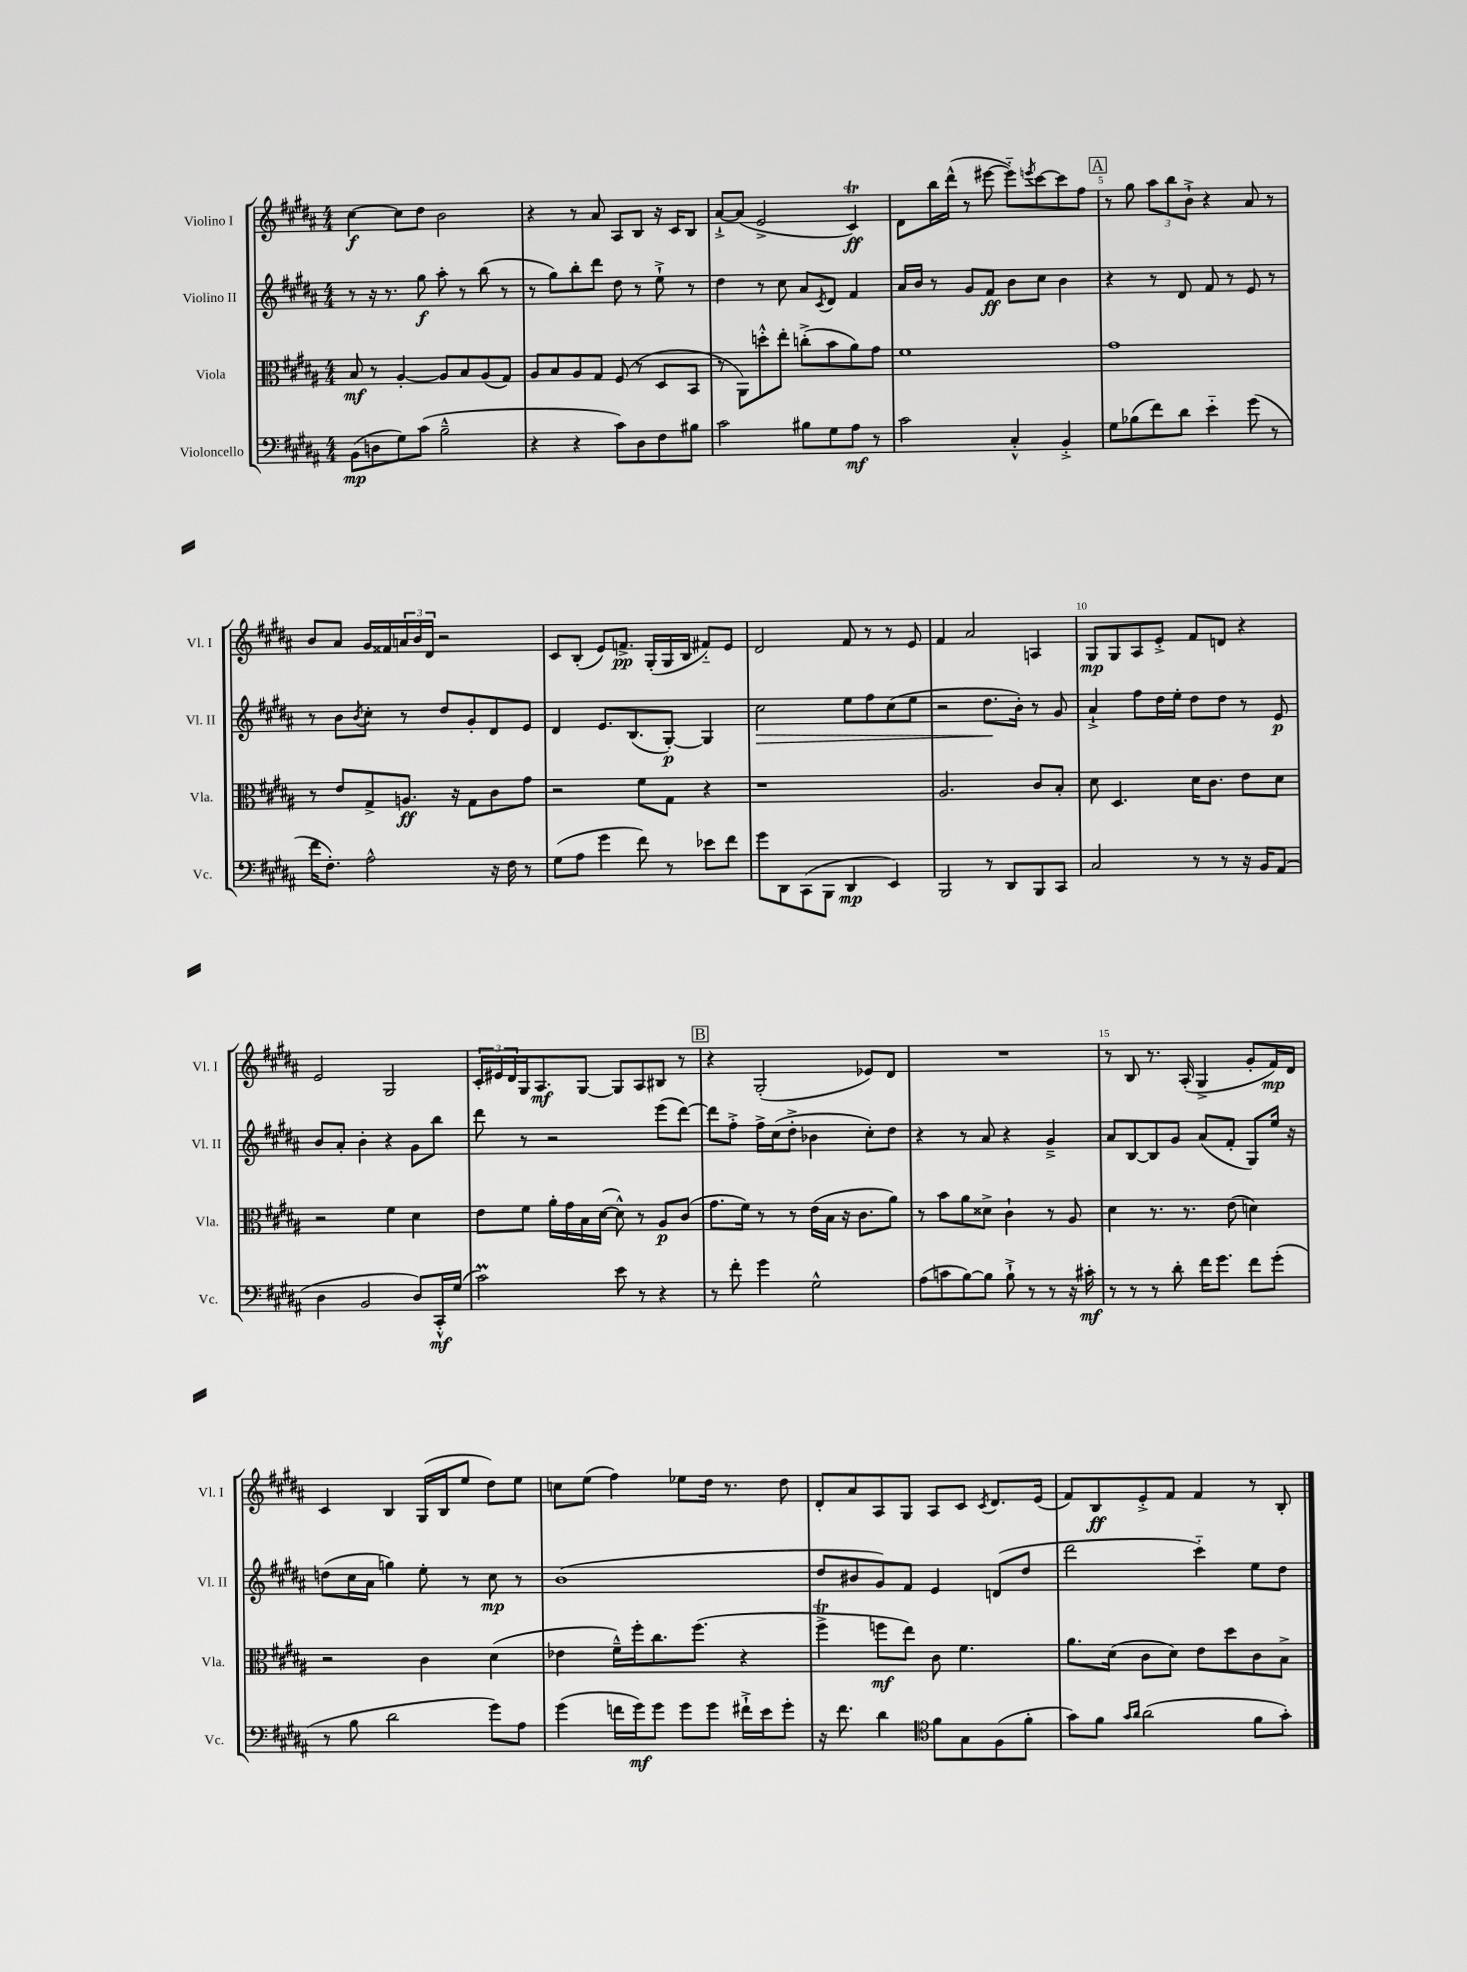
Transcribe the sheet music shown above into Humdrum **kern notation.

**kern	**kern	**kern	**kern
*staff4	*staff3	*staff2	*staff1
*clefF4	*clefC3	*clefG2	*clefG2
*k[f#c#g#d#a#]	*k[f#c#g#d#a#]	*k[f#c#g#d#a#]	*k[f#c#g#d#a#]
*M4/4	*M4/4	*M4/4	*M4/4
(8BB	8B	8r	[4cc#
8D	8r	16r	.
.	.	8.r	.
8G#)	[4A#'	.	8cc#]
(8c#	.	8gg#	8dd#
2B~^^	8A#]	8aa#'	2b
.	8B	8r	.
.	(8A#	(8bb	.
.	8G#)	8r	.
=	=	=	=
4r	8A#	8r	4r
.	8B	8gg#)	.
4r	8A#	8bb'	8r
.	8G#	8ddd#	8a#
8c#)	(8F#	8dd#	8A#
8D#	8r	8r	8B
8F#	8D#	8ee`^	16r
.	.	.	16c#
8B#	8BB	8r	8B
=	=	=	=
2c#	8r	4dd#	[8a#`^
.	8AA#)	.	(8a#]
.	8dd'^^	8r	2e^
.	8ee'	8cc#	.
8B#	(8cc'^	8a#	.
.	.	8qc#	.
8G#	8b	8d#	.
8A#	8a#)	4f#	4c#)
8r	8g#	.	.
=	=	=	=
2c#	1f#	16a#	8d#
.	.	16b	.
.	.	8r	16bb
.	.	.	(16ddd#^^
.	.	8g#	8r
.	.	8f#	[8eee#
4C#'^^	.	8b	8eee#'~])
.	.	.	8qeee
.	.	8cc#	[8ccc#
4BB'^	.	4b	8ccc#]
.	.	.	8ff#
=	=	=	=
8G#	1g#	4r	8r
(8B-	.	.	8gg#
8f#)	.	8r	12aa#
.	.	.	12bb
8d#	.	8d#	.
.	.	.	12b`^
4e'~	.	8f#	4r
.	.	8r	.
(8g#	.	8e	8a#
8r	.	8r	8r
=	=	=	=
16f#	8r	8r	8b
8.F#')	.	.	.
.	8e	8b	8a#
.	.	8qb	.
2A#^^	8G#^	8cc#'	16g#
.	.	.	16f##
.	8.A	8r	24a
.	.	.	24b
.	.	.	24d#
.	.	8dd#	2r
.	16r	.	.
.	8G#	8g#'	.
16r	8c#	8d#	.
16F#	.	.	.
8r	8g#	8e	.
=	=	=	=
(8G#	2r	4d#	8c#
8A#	.	.	(8B'
4g#	.	8.e	8e)
.	.	.	8.f^
.	.	(8.B	.
8f#)	8f#	.	.
.	.	.	(16G#'
8r	8G#	[8G#')	16G#
.	.	.	16B
8e-	4r	4G#]	8f#'~)
8f#	.	.	8e
=	=	=	=
8g#	1r	2cc#	2d#
8DD#	.	.	.
(8CC#	.	.	.
8BBB	.	.	.
4DD#	.	8ee	8f#
.	.	8ff#	8r
4EE)	.	(8cc#	8r
.	.	8ee	8e
=	=	=	=
2BBB	2.A#	2r	4f#
.	.	.	2a#
8r	.	8.dd#	.
8DD#	.	.	.
.	.	16b')	.
8BBB	8c#	8r	4A
8CC#	8B'	8g#	.
=	=	=	=
2C#	8d#	4a#`^	8G#
.	4.D#	.	8G#
.	.	8ff#	8A#
.	.	16dd#	8e'^
.	.	16ee'	.
8r	16d#	8dd#	8f#
.	8.c#	.	.
8r	.	8dd#	8d
16r	8e	8r	4r
16BB	.	.	.
(8AA#	8d#	8e	.
=	=	=	=
4D#	2r	8b	2e
.	.	8a#'	.
2BB	.	4b'	.
.	4f#	4r	2G#
8D#)	4d#	8g#	.
16CC#'^^	.	8bb	.
(16G#	.	.	.
=	=	=	=
2c#)	8e	8ddd#	24c#'
.	.	.	24e#
.	.	.	24d#
.	8f#	8r	16G#
.	.	.	8.A#
.	16a#'	2r	.
.	16g#	.	.
.	16B	.	[8G#
.	([16d#	.	.
8e	8d#^^])	.	8G#]
8r	8r	.	8A#
4r	8A#	(8eee	8B#
.	(8c#	[8ddd#)	8r
=	=	=	=
8r	8.g#	8ddd#]	4r
8f#'	.	8ff#'^	.
.	16f#)	.	.
4g#	8r	16ff#^	(2G#'
.	.	(16cc#	.
.	8r	8dd#'^	.
2G#^^	(16e	4b-	.
.	16B	.	.
.	16r	.	.
.	8.c#	.	.
.	.	8cc#')	8e-)
.	8a#)	8dd#	8d#
=	=	=	=
(8A#	8r	4r	1r
8c	8b	.	.
[8B)	8a#	8r	.
8B]	8d##^	8a#	.
8B`^	4c#`	4r	.
8r	.	.	.
8r	8r	4g#~^	.
16r	8A#	.	.
16c#'	.	.	.
=	=	=	=
8r	4d#	8a#	8r
8r	.	[8B	8B
8r	8.r	8B]	8.r
8d#'	.	8g#	.
.	8.r	.	(16A#'
16f#	.	(8a#	4G#^
8.g#	.	.	.
.	(8e	8f#'	.
8f#	4d)	8G#)	8g#'
(8g#'	.	16ee	16f#)
.	.	16r	16d#
=	=	=	=
8r	2r	(8dd	4c#
8B	.	16cc#	.
.	.	16a#	.
2d#	.	4gg)	4B
.	4c#	8ee'	(16G#
.	.	.	16B
.	.	8r	8ee
8g#)	(4d#	8cc#	8dd#)
8A#	.	8r	8ee
=	=	=	=
(4g#	4e-	(1b	8cc
.	.	.	(8ee
16f	16f#~^^)	.	4ff#)
16g#)	16ff#'	.	.
8g#	8.cc#	.	.
8g#	.	.	8ee-
.	(8.ff#	.	.
8g#	.	.	16dd#
.	.	.	8.r
16f#`^	4r	.	.
16e	.	.	.
8g#'	.	.	8dd#
=	=	=	=
16r	4ff#^	8dd#	8d#'
8.f#	.	.	.
.	.	8b#	8a#
4d#	8ff	8g#)	8A#
.	8ee)	8f#	8G#
*clefC4	*	*	*
8f#	8c#	4e	8A#
8G#	4.f#	.	8c#
.	.	.	8qc#
(8F#	.	(8d	8.d#
8f#'	.	8dd#	.
.	.	.	(16e
=	=	=	=
8g#)	8.a#	2ddd#	8f#)
8f#	.	.	8B
.	(16d#	.	.
16qqg#	.	.	.
16qqa#	.	.	.
(2a#	8c#	.	8e'^
.	8d#)	.	8f#
.	8e	4ccc#'~)	4f#
.	8dd#	.	.
8f#	8c#	8ee	8r
8g#')	8B^	8dd#	8B'
==	==	==	==
*-	*-	*-	*-
